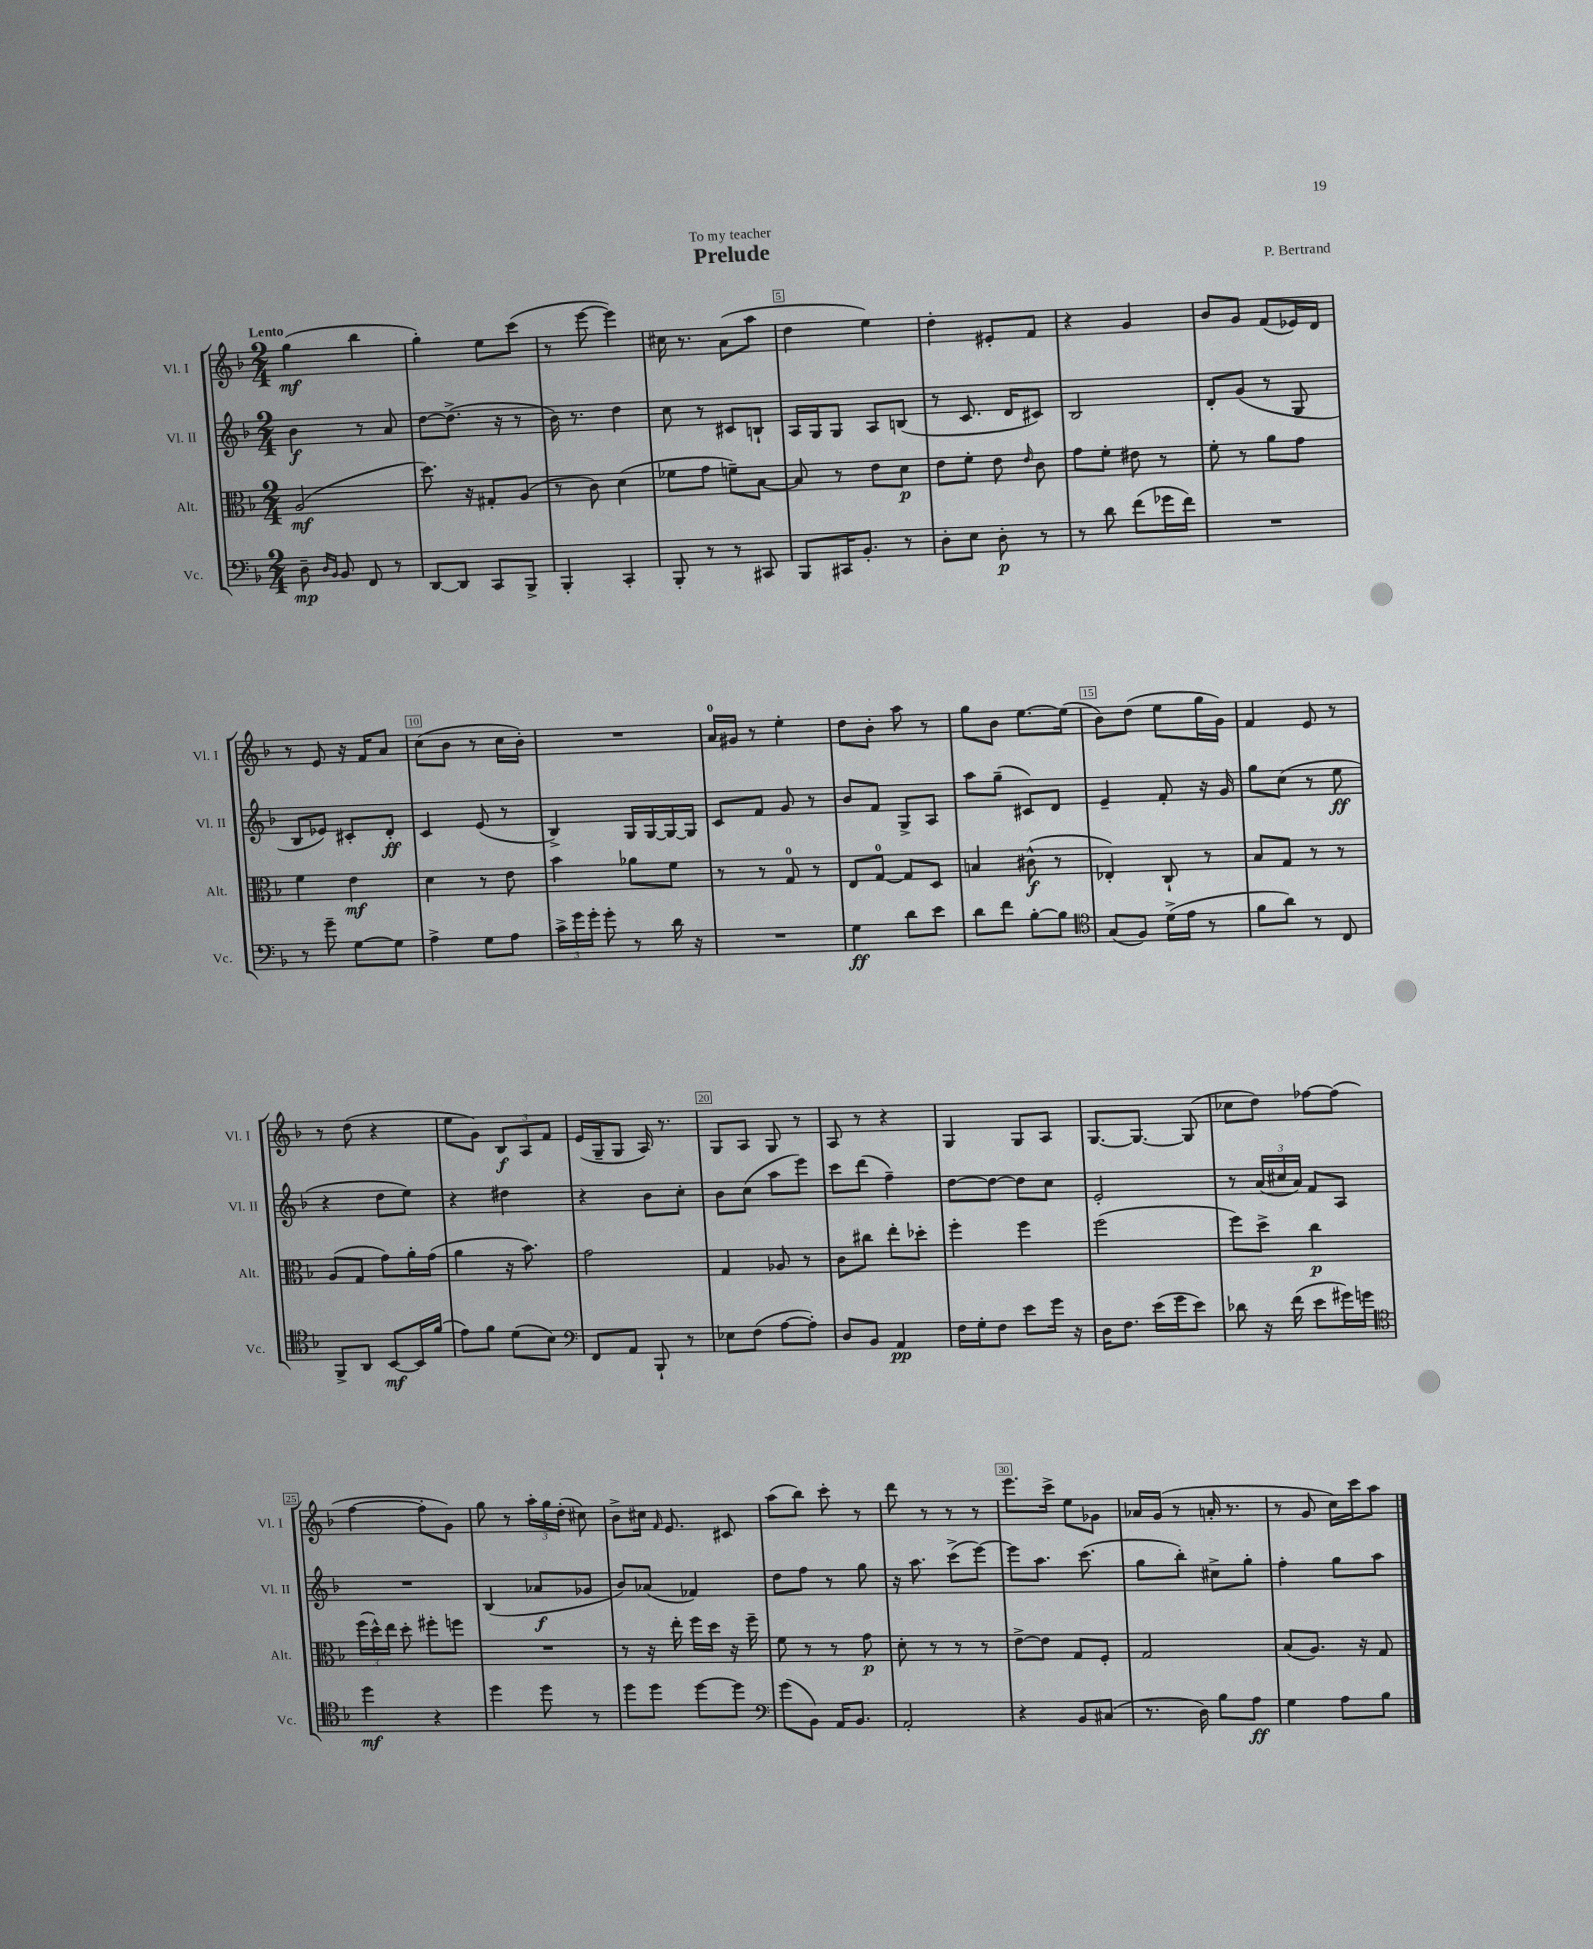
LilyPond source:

\header { title = "Prelude" composer = "P. Bertrand" dedication = "To my teacher" }
<<
\new StaffGroup <<
\new Staff = "s0" \with { instrumentName = "Vl. I" shortInstrumentName = "Vl. I" } {
    \clef treble \key f \major \numericTimeSignature \time 2/4 \tempo "Lento"
    \autoBeamOff g''4\mf( bes''4 |
    g''4-.) e''8[ c'''8]( |
    r8 e'''8~ e'''4) |
    cis''16 r8. a'8[( a''8] |
    d''4 e''4) |
    d''4-. eis'8[-. f'8] |
    r4 g'4 |
    bes'8[ g'8] f'8[( ees'16) d'16] |
    r8 e'8 r16 f'16[ a'8] |
    c''8[( bes'8] r8 c''16[ bes'16]-.) |
    R2 |
    a'16[-0 gis'16] r8 e''4-. |
    d''8[ bes'8]-. a''8 r8 |
    g''8[ bes'8] e''8.[~ e''16]( |
    bes'8[) d''8]( e''8[ g''16 g'16]) |
    f'4 e'8 r8 |
    r8 d''8( r4 |
    e''8[ g'8]) \tuplet 3/2 { bes8[\f a8 f'8] } |
    e'16[( g16-- g8] a16) r8. |
    g8[ a8] g8 r8 |
    a8 r8 r4 |
    g4 g8[ a8] |
    g8.[~ g8.]~ g8( |
    ces''8[ d''8]) fes''8[~ fes''8]( |
    f''4~ f''8[-. g'8]) |
    g''8 r8 \tuplet 3/2 { a''16[-. g''16 d''16]-.( } cis''8) |
    bes'8[-> cis''16] \grace { f'16 } e'8. cis'8 |
    a''8[( bes''8]) c'''8-. r8 |
    d'''8 r8 r8 r8 |
    e'''8.[ c'''16]-> e''8[ ges'8] |
    aes'16[ g'16]( r8 a'16-. r8. |
    r8 g'8 c''16[) c'''16 a''8] \bar "|." |
}
\new Staff = "s1" \with { instrumentName = "Vl. II" shortInstrumentName = "Vl. II" } {
    \clef treble \key f \major \numericTimeSignature \time 2/4
    \autoBeamOff bes'4\f r8 a'8 |
    d''8[~ d''8.]->( r16 r8 |
    bes'16) r8. d''4 |
    c''8 r8 cis'8[ b8]-! |
    a16[ g16 g8] a8[ b8]( |
    r8 c'8. d'16[ cis'8]) |
    bes2 |
    d'8[-. g'8]( r8 g8 |
    bes8[ ees'8]) cis'8[-. d'8]-.\ff |
    c'4 e'8( r8 |
    bes4->) g16[ g16~ g16~ g16] |
    c'8[ f'8] g'8 r8 |
    bes'8[ f'8] g8[-> a8] |
    a''8[ g''8]--( cis'8[) d'8] |
    e'4-- f'8-. r16 g'16 |
    g''8[ c''8]( r8 e''8\ff |
    r4 d''8[ e''8]) |
    r4 dis''4 |
    r4 bes'8[ c''8]-. |
    bes'8[ c''8]( a''8[ e'''8]) |
    c'''8[ d'''8]( f''4--) |
    d''8[~ d''8]~ d''8[ c''8] |
    e'2-. |
    r8 \tuplet 3/2 { a'16[( cis''16 a'16]) } f'8[ a8] |
    R2 |
    bes4( aes'8[\f ges'8] |
    bes'8[) aes'8]( fes'4) |
    d''8[ f''8] r8 g''8 |
    r16 a''8. c'''8[->( e'''8]~) |
    e'''8[ a''8.] c'''8.( |
    g''8[ bes''8]-.) cis''8[-> g''8]-. |
    f''4-. g''8[ a''8] \bar "|." |
}
\new Staff = "s2" \with { instrumentName = "Alt." shortInstrumentName = "Alt." } {
    \clef alto \key f \major \numericTimeSignature \time 2/4
    \autoBeamOff a2\mf( |
    d''8.) r16 gis8[-. a8]( |
    r8 c'8) d'4( |
    fes'8[ g'8] f'8[--) bes8]~ |
    bes8 r8 e'8[ d'8]\p |
    e'8[ f'8]-. e'8 \grace { e'16 } c'8 |
    g'8[ f'8]-. eis'8 r8 |
    f'8-. r8 a'8[ g'8] |
    f'4 e'4\mf |
    d'4 r8 e'8 |
    bes'4 aes'8[ f'8] |
    r8 r8 g8-0 r8 |
    e8[ g8]-0~ g8[ d8] |
    b4 cis'8-^\f( r8 |
    ees4-.) c8-! r8 |
    bes8[ g8] r8 r8 |
    a8[( g8] g'8[) a'16-. g'16]( |
    a'4 r16 bes'8.) |
    g'2 |
    g4 aes8 r8 |
    c'8[ cis''8] e''8[-. des''8]-. |
    f''4-. f''4 |
    f''2( |
    f''8[) d''8]-> c''4\p |
    \tuplet 3/2 { f''16[( d''16-^) e''16] } d''8-. fis''8[-. f''8] |
    R2 |
    r8 r16 e''16-. f''16[ d''16] r16 f''16-- |
    f'8 r8 r8 g'8\p |
    d'8-. r8 r8 r8 |
    e'8[~-> e'8] g8[ f8]-. |
    g2 |
    bes8[( a8.]) r16 g8 \bar "|." |
}
\new Staff = "s3" \with { instrumentName = "Vc." shortInstrumentName = "Vc." } {
    \clef bass \key f \major \numericTimeSignature \time 2/4
    \autoBeamOff d8--\mp \grace { d16[ bes,16] } bes,8 f,8 r8 |
    d,8[~ d,8] c,8[ bes,,8]-> |
    bes,,4-. c,4-. |
    bes,,8-. r8 r8 cis,8 |
    bes,,8[ cis,16 bes,8.]-. r8 |
    d8[-. e8] d8-.\p r8 |
    r8 d'8 f'8[( ges'16 f'16]) |
    R2 |
    r8 g'8-- g8[~ g8] |
    a4-> g8[ a8] |
    \tuplet 3/2 { c'16[-> g'16 g'16]-. } g'8-. r8 d'16 r16 |
    R2 |
    g4\ff d'8[ e'8] |
    d'8[ f'8] bes8[~-. bes8] |
    \clef tenor g8[( f8]) d'16[->( e'16] r8 |
    f'8[ a'8]) r8 c8 |
    f,8[-> a,8] bes,8[~\mf bes,16 f'16]( |
    e'8[) f'8] d'8[( bes8]) |
    \clef bass f,8[ a,8] bes,,8-! r8 |
    ees8[ f8]( a8[~ a8]-.) |
    d8[ bes,8] a,4\pp |
    f16[ g16-. f8] e'8[ g'16] r16 |
    d16[ f8.] e'16[( g'16 e'8]) |
    des'8 r16 f'16( e'8[ gis'16) g'16] |
    \clef tenor d''4\mf r4 |
    d''4 d''8 r8 |
    d''8[ d''8] d''8[~ d''8] |
    \clef bass g'8[( bes,8]) a,16[ bes,8.] |
    a,2-. |
    r4 bes,8[ cis8]( |
    r8. d16) bes8[ a8]\ff |
    g4 a8[ bes8] \bar "|." |
}
>>
>>
\layout { \context { \Score \override BarNumber.break-visibility = ##(#f #t #t) barNumberVisibility = #(every-nth-bar-number-visible 5) \override BarNumber.stencil = #(make-stencil-boxer 0.1 0.3 ly:text-interface::print) } }
